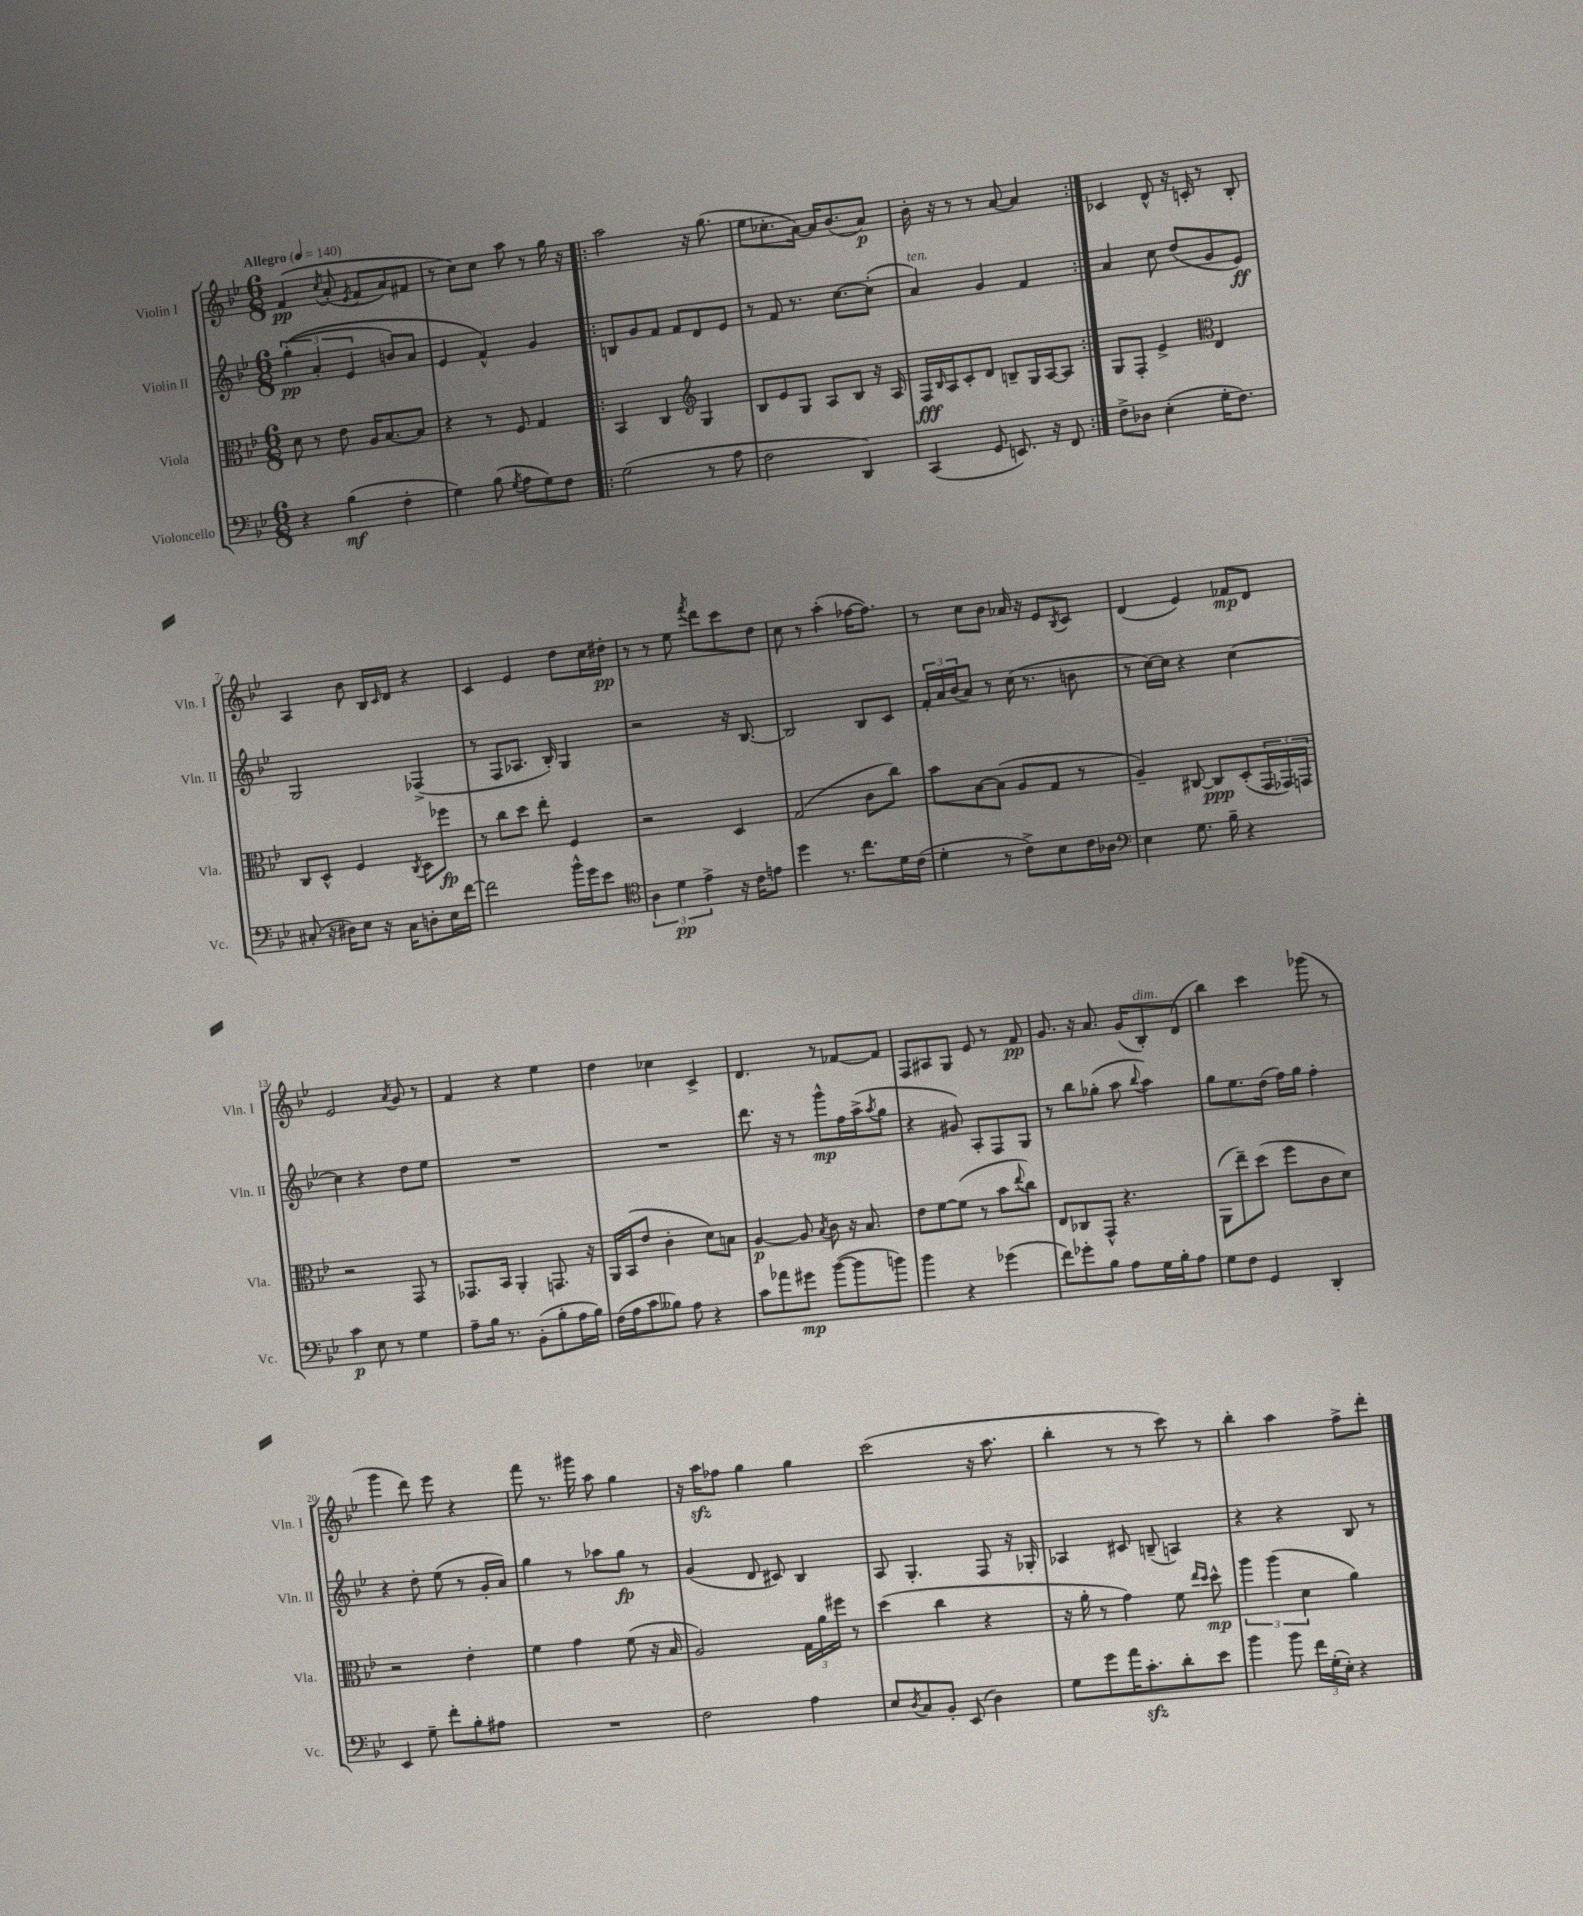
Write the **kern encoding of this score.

**kern	**dynam	**kern	**dynam	**kern	**dynam	**kern	**dynam
*part4	*part4	*part3	*part3	*part2	*part2	*part1	*part1
*staff4	*staff4	*staff3	*staff3	*staff2	*staff2	*staff1	*staff1
*I"Violoncello	*	*I"Viola	*	*I"Violin II	*	*I"Violin I	*
*I'Vc.	*	*I'Vla.	*	*I'Vln. II	*	*I'Vln. I	*
*clefF4	*	*clefC3	*	*clefG2	*	*clefG2	*
*k[b-e-]	*	*k[b-e-]	*	*k[b-e-]	*	*k[b-e-]	*
*M6/8	*	*M6/8	*	*M6/8	*	*M6/8	*
*MM140	*	*MM140	*	*MM140	*	*MM140	*
=1	=1	=1	=1	=1	=1	=1	=1
!	!	!	!	!	!	!LO:TX:a:B:t=Allegro	!
4r	.	8d\	.	((6gg'\	pp	(4f/	pp
.	.	8r	.	.	.	.	.
.	.	.	.	6a'/	.	.	.
.	.	.	.	.	.	8qcc/	.
(4B-\	mf	8e-\	.	.	.	(8a'/	.
.	.	.	.	6e-/	.	.	.
.	.	.	.	.	.	8qe-/	.
.	.	16A/KL	.	.	.	8f/L	.
.	.	[8.B-/	.	.	.	.	.
4F'\	.	.	.	8bn/L)	.	8a/)	.
.	.	8B-/J]	.	8a/J	.	8f#X/J	.
=2	=2	=2	=2	=2	=2	=2	=2
4G\)	.	4r	.	4e-/	.	8r	.
.	.	.	.	.	.	8cc\L)	.
(8B-\	.	8r	.	4f^^/)	.	8cc\J	.
8qG/	.	.	.	.	.	.	.
8A\L	.	8F/	.	.	.	8aa\	.
8G\)	.	4G/	.	4g/	.	8r	.
8F\J	.	.	.	.	.	16gg\	.
.	.	.	.	.	.	16r	.
=3!|:	=3!|:	=3!|:	=3!|:	=3!|:	=3!|:	=3!|:	=3!|:
(2G\	.	4BB-/	.	8Bn/L	.	2aa\	.
.	.	.	.	8g/	.	.	.
.	.	4C/	.	8f/J	.	.	.
.	.	.	.	8f/L	.	.	.
*	*	*clefG2	*	*	*	*	*
8r	.	4G/	.	8d/	.	16r	.
.	.	.	.	.	.	(8.gg\	.
8A\	.	.	.	8e-/J	.	.	.
=4	=4	=4	=4	=4	=4	=4	=4
2F\	.	8B-/L	.	8r	.	8ee-\L	.
.	.	8e-/	.	8f/	.	8.cc-X'\	.
.	.	8G/J	.	8.r	.	.	.
.	.	.	.	.	.	[16a\Jk)	.
.	.	8A/L	.	.	.	16a/KL]	.
.	.	.	.	[8.cc\L	.	(8.b-/	.
4DD/)	.	8B-/J	.	.	.	.	.
.	.	16r	.	(8cc'\J]	.	8a/J)	p
.	.	16A/	.	.	.	.	.
=5	=5	=5	=5	=5	=5	=5	=5
!	!	!	!	!LO:TX:a:i:t=ten.	!	!	!
(4CC/	.	16F/LL	fff	4a/)	.	16b-'\	.
.	.	16qqB-/	.	.	.	.	.
.	.	16A/J	.	.	.	16r	.
.	.	8c'/	.	.	.	8r	.
8GG/	.	8d/J	.	4g/	.	8r	.
8.EEn/)	.	8Bn~/L	.	.	.	[8a/	.
.	.	16G/L	.	4f/	.	4a/]	.
16r	.	[16A/J	.	.	.	.	.
8FF/	.	8A/J]	.	.	.	.	.
=6:|!	=6:|!	=6:|!	=6:|!	=6:|!	=6:|!	=6:|!	=6:|!
8F^\L	.	8G/L	.	4a/	.	4c-X/	.
8D-X\J	.	8F'/J	.	.	.	.	.
(4E-'\	.	4e-^/	.	8cc\	.	8d^^/	.
.	.	.	.	(8dd/L	.	16r	.
.	.	.	.	.	.	16cn'/	.
*	*	*clefC3	*	*	*	*	*
16G'\KL	.	4E-/	.	8g/	.	8r	.
8.F\J)	.	.	.	.	.	.	.
.	.	.	.	8e-/J)	ff	8B-'/	.
!!LO:LB:g=z
=7	=7	=7	=7	=7	=7	=7	=7
(8C#X'/	.	8C/L	.	2G/	.	4A/	.
16r	.	8D^^/J	.	.	.	.	.
16D#X\KL)	.	.	.	.	.	.	.
8E-\J	.	4F/	.	.	.	8b-\	.
16r	.	.	.	.	.	16B-/LL	.
.	.	.	.	.	.	16qqc/	.
16C#\KL	.	.	.	.	.	16d/JJ	.
.	.	8qC/	.	.	.	.	.
8Dn'\	.	8D\L	.	(4F-X^/	.	4r	.
16E-\L	.	8ff-X\J	fp	.	.	.	.
[16f\JJ	.	.	.	.	.	.	.
=8	=8	=8	=8	=8	=8	=8	=8
2f\]	.	8r	.	8r	.	4c/	.
.	.	8cc\L	.	8F/L	.	.	.
.	.	8dd\J	.	8.A-X/J	.	4e-/	.
.	.	8ee-'\	.	.	.	.	.
.	.	.	.	16B-'/)	.	.	.
16b-^^\LL	.	4F/	.	4G/	.	8dd\L	.
16g\J	.	.	.	.	.	.	.
8e-\J	.	.	.	.	.	16cc\L	.
.	.	.	.	.	.	16dd#X'\JJ	pp
=9	=9	=9	=9	=9	=9	=9	=9
*clefC4	*	*	*	*	*	*	*
6A\	.	2r	.	2r	.	8r	.
.	.	.	.	.	.	8r	.
6d\	pp	.	.	.	.	.	.
.	.	.	.	.	.	8ee-\	.
6e-^\	.	.	.	.	.	.	.
.	.	.	.	.	.	8qfff/	.
.	.	.	.	.	.	8ddd\L	.
16r	.	4D/	.	16r	.	8ccc\	.
16c\KL	.	.	.	[8.B-/	.	.	.
8en\J	.	.	.	.	.	8dd\J	.
=10	=10	=10	=10	=10	=10	=10	=10
4dd\	.	(2G/	.	2B-/]	.	8cc\	.
.	.	.	.	.	.	8r	.
8.r	.	.	.	.	.	(4aa'\	.
8.cc\L	.	.	.	.	.	.	.
.	.	8c\L	.	8B-/L	.	[16ff-X\KL	.
.	.	.	.	.	.	8.ff-\J])	.
16d\L	.	8cc\J)	.	8c/J	.	.	.
(16c\JJ	.	.	.	.	.	.	.
=11	=11	=11	=11	=11	=11	=11	=11
4d'\	.	8b-\L	.	24f'/LL	.	8r	.
.	.	.	.	24a/	.	.	.
.	.	.	.	(24b-/J	.	.	.
.	.	[8B-\	.	8a/J)	.	8cc\L	.
8r	.	(8B-\J]	.	8r	.	8b-\J	.
8c^\L)	.	8A/L	.	(16cc\	.	16a-X/	.
.	.	.	.	8.r	.	16r	.
8B-\	.	8G/J	.	.	.	8e-/L	.
.	.	.	.	.	.	8qB-/	.
16c\L	.	8r	.	8bn\	.	8c/J	.
16A-X\JJ	.	.	.	.	.	.	.
=12	=12	=12	=12	=12	=12	=12	=12
*clefF4	*	*	*	*	*	*	*
4E-\	.	4A~/)	.	8r	.	(4d/	.
.	.	.	.	[16cc\LL)	.	.	.
.	.	.	.	16cc\JJ]	.	.	.
8.G\	.	[8C#X/	.	4r	.	4e-/)	.
.	.	8C#/L]	ppp	.	.	.	.
16B-~\	.	.	.	.	.	.	.
4r	.	(8D'/	.	[4cc\	.	8f-X/L	mp
.	.	24GG/L	.	.	.	8d/J	.
.	.	24GG-X/)	.	.	.	.	.
.	.	24GGn/JJ	.	.	.	.	.
!!LO:LB:g=z
=13	=13	=13	=13	=13	=13	=13	=13
4c\	p	2r	.	4cc\]	.	2e-/	.
8E-\	.	.	.	4r	.	.	.
8r	.	.	.	.	.	.	.
.	.	.	.	.	.	8qa/	.
4G\	.	8GG/	.	8dd\L	.	8g/	.
.	.	8r	.	8ee-\J	.	8r	.
=14	=14	=14	=14	=14	=14	=14	=14
8A~\L	.	8.GG-X/L	.	2.r	.	4f/	.
16B-\Jk	.	.	.	.	.	.	.
8.r	.	16BB-/Jk	.	.	.	.	.
.	.	4AA'/	.	.	.	4r	.
(8BB-'\L	.	.	.	.	.	.	.
8B-'\	.	8.GGn/	.	.	.	4ee-\	.
16A\L	.	.	.	.	.	.	.
16B-\JJ)	.	16r	.	.	.	.	.
=15	=15	=15	=15	=15	=15	=15	=15
(16F\LL	.	16AA/LL	.	2.r	.	4dd\	.
16A\J	.	(16BB-/J	.	.	.	.	.
8c\	.	8e-/J	.	.	.	.	.
8B--X\J)	.	4c'\	.	.	.	4cc-X\	.
8A\	.	.	.	.	.	.	.
4r	.	8d\L)	.	.	.	4c^/	.
.	.	8Bn\J	.	.	.	.	.
=16	=16	=16	=16	=16	=16	=16	=16
8c\L	.	[4A/	p	8.ddd\	.	4.d/	.
8a-X\	.	.	.	.	.	.	.
.	.	.	.	16r	.	.	.
8g#X\J	mp	8A/]	.	8r	.	.	.
.	.	8qB-/	.	.	.	.	.
([8b-\L	.	8c\	.	8ggg^^\L	mp	8r	.
8b-\]	.	16r	.	16ff\L	.	[8f-X/L	.
.	.	8.B-/	.	(16aa^\J	.	.	.
.	.	.	.	8qaa/	.	.	.
8bn\J)	.	.	.	8gg\J	.	8f-/J]	.
=17	=17	=17	=17	=17	=17	=17	=17
4b-\	.	8e-\L	.	4r	.	8F/L	.
.	.	[8f\	.	.	.	8A#X/	.
4r	.	(8f\J]	.	8g#X/)	.	8G/J	.
.	.	8r	.	8A'/L	.	8e-/	.
(4g-X\	.	8b-\L	.	8F/	.	8r	.
.	.	8qqee-/	.	.	.	.	.
.	.	8cc\J)	.	8G/J	.	8f/	pp
=18	=18	=18	=18	=18	=18	=18	=18
8f\L)	.	8E-/L	.	8r	.	8.g/	.
8g-X'\	.	8C-X/	.	8bb-\L	.	.	.
.	.	.	.	.	.	16r	.
8B-\J	.	8GG^^/J	.	(8gg-X'\J	.	8.a/	.
8A\L	.	4.r	.	8aa\	.	.	.
.	.	.	.	.	.	(16g/KL	.
.	.	.	.	8qqbb-/	.	.	.
!	!	!	!	!	!	!LO:TX:a:i:t=dim.	!
16G\L	.	.	.	4aa\)	.	8B-'/)	.
16B-'\J	.	.	.	.	.	.	.
8A\J	.	.	.	.	.	(8d/J	.
=19	=19	=19	=19	=19	=19	=19	=19
8G\L	.	(8AA\L	.	8gg\L	.	4bb-\)	.
8F\J	.	8ee-~\)	.	8.ee-\	.	.	.
4GG/	.	(8dd\J	.	.	.	4ccc\	.
.	.	.	.	(16dd\Jk	.	.	.
.	.	8ff\L	.	16ff\LL)	.	.	.
.	.	.	.	16gg\JJ	.	.	.
4DD'/	.	8c\	.	4ff'\	.	(8ggg-X\	.
.	.	8d\J)	.	.	.	8r	.
!!LO:LB:g=z
=20	=20	=20	=20	=20	=20	=20	=20
4EE-/	.	2r	.	4r	.	4ggg\	.
8G~\	.	.	.	8dd'\	.	8ddd\)	.
8f'\L	.	.	.	(8ee-\	.	8eee-\	.
8B-'\	.	4e-'\	.	8r	.	4r	.
8A#X\J	.	.	.	16g'/LL	.	.	.
.	.	.	.	16a/JJ)	.	.	.
=21	=21	=21	=21	=21	=21	=21	=21
2.r	.	4f\	.	4gg\	.	8fff\	.
.	.	.	.	.	.	8.r	.
.	.	4g\	.	8r	.	.	.
.	.	.	.	.	.	16ggg#X\	.
.	.	.	.	8aa-X\L	.	8aa\	.
.	.	(8f\	.	8gg\J	fp	4gg\	.
.	.	16r	.	8r	.	.	.
.	.	16B-/	.	.	.	.	.
=22	=22	=22	=22	=22	=22	=22	=22
2F\	.	2A/)	.	(4g/	.	16r	.
.	.	.	.	.	.	16aazz\KL	.
.	.	.	.	.	.	8ff-X\J	.
.	.	.	.	8d/	.	4gg\	.
.	.	.	.	8c#X/)	.	.	.
4A\	.	24G\LL	.	4B-/	.	4gg\	.
.	.	24a\	.	.	.	.	.
.	.	24ff#X\JJ	.	.	.	.	.
.	.	8r	.	.	.	.	.
=23	=23	=23	=23	=23	=23	=23	=23
8E-/L	.	(4dd\	.	8A/	.	(2ccc\	.
8qD/	.	.	.	.	.	.	.
8C/	.	.	.	4.G'/	.	.	.
8BB-'/J	.	4cc\	.	.	.	.	.
(8EE-/	.	.	.	.	.	.	.
4D\)	.	4r	.	8F/	.	16r	.
.	.	.	.	.	.	8.aa\	.
.	.	.	.	16r	.	.	.
.	.	.	.	16G-X'/	.	.	.
=24	=24	=24	=24	=24	=24	=24	=24
8G\L	.	16r	.	4A-X/	.	4bb-'\	.
.	.	16a'\	.	.	.	.	.
8g\	.	8r	.	.	.	.	.
16a\K	.	4g\)	.	8c#X/	.	8r	.
8.czz'\	.	.	.	.	.	.	.
.	.	.	.	(8Bn~/	.	8r	.
8d'\	.	8f\	.	4An/)	.	8ccc\)	.
.	.	16qqee-/LL	.	.	.	.	.
.	.	16qqdd/JJ	.	.	.	.	.
8e-\J	.	8dd^^\	mp	.	.	8r	.
=25	=25	=25	=25	=25	=25	=25	=25
4b-\	.	6aa\	.	4r	.	4bb-'\	.
.	.	(6aa\	.	.	.	.	.
8b-\	.	.	.	4r	.	4aa\	.
.	.	6d\	.	.	.	.	.
24f\LL	.	.	.	.	.	.	.
(24G'\	.	.	.	.	.	.	.
24E-'\JJ)	.	.	.	.	.	.	.
4r	.	4a\)	.	8B-/	.	8ff^\L	.
.	.	.	.	8r	.	8ddd'\J	.
==	==	==	==	==	==	==	==
*-	*-	*-	*-	*-	*-	*-	*-
